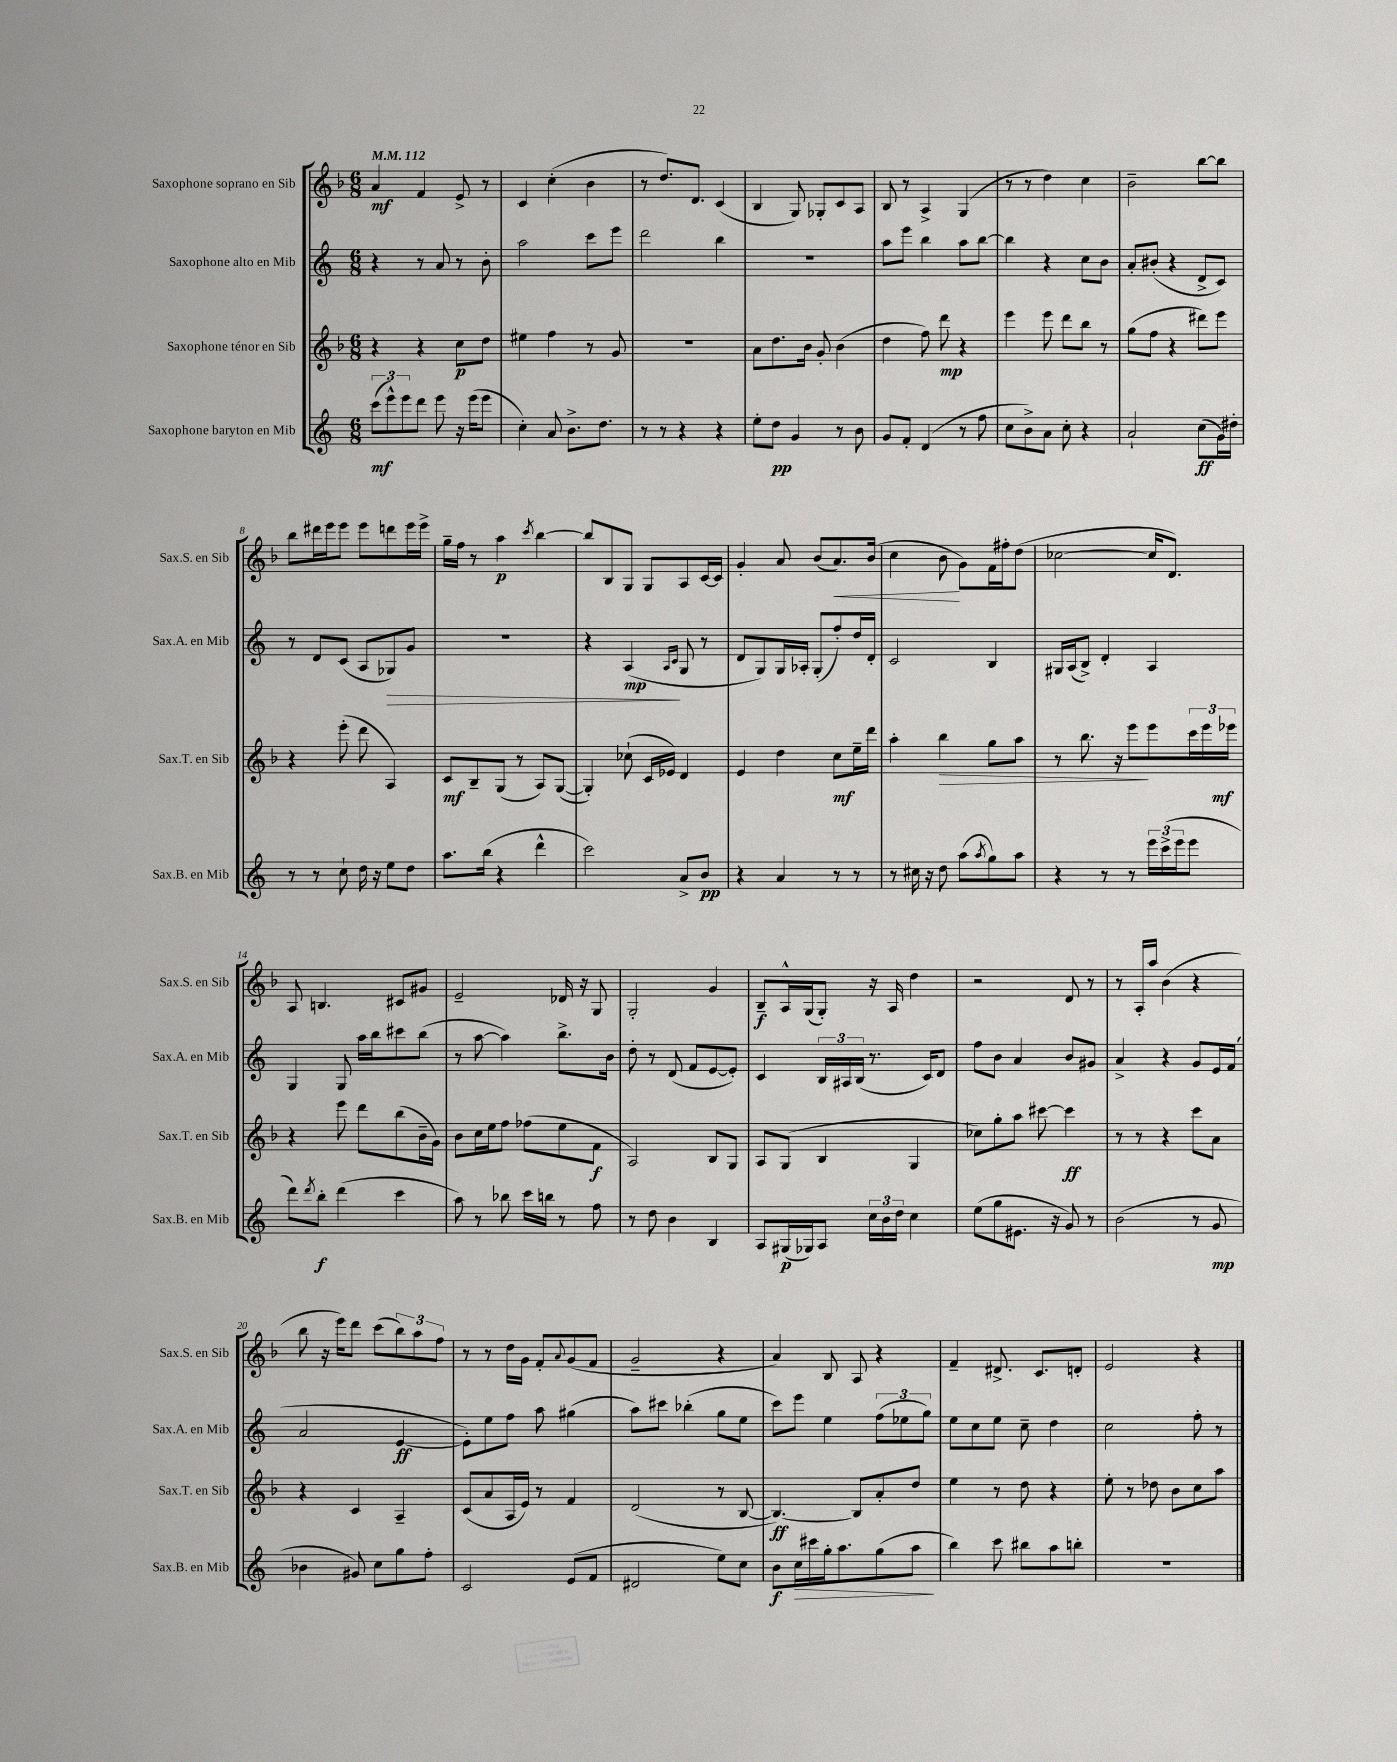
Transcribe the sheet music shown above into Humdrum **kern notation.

**kern	**kern	**kern	**kern
*staff4	*staff3	*staff2	*staff1
*clefG2	*clefG2	*clefG2	*clefG2
*k[]	*k[b-]	*k[]	*k[b-]
*M6/8	*M6/8	*M6/8	*M6/8
*MM112	*MM112	*MM112	*MM112
(12ccc\L	4r	4r	4a/
12eee^^\)	.	.	.
12eee\	.	.	.
8ddd\J	4r	8r	4f/
8eee\	.	8a/	.
16r	8cc\L	8r	8e^/
(16eee\LK	.	.	.
8eee\J	8dd\J	8b'\	8r
=	=	=	=
4cc'\)	4ee#\	2aa\	4c/
8a/	4ff\	.	(4cc'\
8.b^\L	.	.	.
.	8r	8ccc\L	4b-\
8.dd\J	.	.	.
.	8g/	8eee\J	.
=	=	=	=
8r	2.r	2ddd\	8r
8r	.	.	8.dd/L)
4r	.	.	.
.	.	.	8.d/J
4r	.	4bb\	(4c/
=	=	=	=
8ee'\L	8a\L	2.r	4B-/
8dd\J	8.dd\	.	.
4g/	.	.	8G/)
.	16b-\Jk	.	.
.	8g'/	.	8G-'/L
8r	(4b-\	.	8c/
8b\	.	.	8A/J
=	=	=	=
8g/L	4dd\	8aa\L	8B-/
8f'/J	.	8eee\J	8r
(4d/	8ff\)	4bb\	4A^/
.	8ddd\	.	.
8r	4r	8aa\L	(4G/
8ff\	.	[8bb\J	.
=	=	=	=
8cc\L	4eee\	4bb\]	8r
8b^\)	.	.	8r
8a\J	8eee\	4r	4dd\)
8cc'\	8ddd\L	.	.
4r	8bb-\J	8cc\L	4cc\
.	8r	8b\J	.
=	=	=	=
2a`/	(8gg\L	8a'/L	2b-~\
.	8ff\J	(8b#'/J	.
.	4r	4r	.
(8cc\L	8ddd#\L)	8d^/L	[8bb-\L
16g\L)	8eee\J	8c/J)	8bb-\]J
16dd#'\JJ	.	.	.
=	=	=	=
8r	4r	8r	8bb-\L
8r	.	8d/L	16ddd#\L
.	.	.	16eee\J
8cc`\	(8eee'\	(8c/J	8eee\J
16dd\	8ddd\	8A/L	8eee\L
16r	.	.	.
8ee\L	4A/)	8G-/)	8ddd\
8dd\J	.	8g/J	16eee\L
.	.	.	16eee^\JJ
=	=	=	=
8.aa\L	8c/L	2.r	16gg~\LL
.	.	.	16ff\JJ
.	8B-~/	.	8r
(16bb\Jk	.	.	.
4r	(8G/J	.	4aa\
.	8r	.	.
.	.	.	8qccc/
4ddd^^\	8A/L)	.	[4bb-\
.	([8G/J	.	.
=	=	=	=
2ccc\)	4G'/])	4r	8bb-/]L
.	.	.	8B-/
.	(8cc-`\	(4A/	8G/J
.	16c/LL	.	8G/L
.	16e-/JJ)	.	.
.	.	16qqA/LL	.
.	.	16qqc/JJ	.
8a^/L	4d/	8G/	8A/
8b/J	.	8r	[16c/L
.	.	.	16c/]JJ
=	=	=	=
4r	4e/	8d/L	4g'/
.	.	8G/)	.
4a/	4dd\	16G/L	8a/
.	.	16A-'/JJ	.
.	.	(8G'/L	(8b-/L
8r	8cc\L	8ff'/)	8.a/)
8r	16ee~\L	16dd/L	.
.	16ddd\JJ	16d'/JJ	(16b-/Jk
=	=	=	=
8r	4aa'\	2c/	4cc\
16cc#\	.	.	.
16r	.	.	.
8dd\	4bb-\	.	8b-\
(8aa\L	.	.	8g\L)
8qaa/	.	.	.
8gg\)	8gg\L	4B/	16f\L
.	.	.	16ff#'\J
8aa\J	8aa\J	.	(8dd\J
=	=	=	=
4r	8r	16G#/LL	[2cc-\
.	.	(16A/J	.
.	8.bb-\	8B^/J)	.
8r	.	4d'/	.
.	16r	.	.
8r	8eee\L	.	.
24eee\LL	8eee\	4A/	16cc-/]LK
(24ccc^\	.	.	.
.	.	.	8.d/J)
24eee\J	.	.	.
8eee\J	24ccc\L	.	.
.	24eee\	.	.
.	24eee-\JJ	.	.
=	=	=	=
8ddd\L)	4r	4G/	8A/
8qddd/	.	.	.
8bb'\J	.	.	4.B/
(4ddd\	8eee\	8G/	.
.	8ddd\L	16aa\LL	.
.	.	16bb\J	.
4ccc\	(8bb-\	8ccc#\	8c#/L
.	16b-~\L	(8bb\J	8g#/J
.	16g\JJ)	.	.
=	=	=	=
8aa\)	8b-\L	8r	2e~/
8r	16cc\L	[8aa\	.
.	16ee\J	.	.
8bb-\	8ff\J	4aa\])	.
16ccc\LL	(8ff-\L	.	.
16bb\JJ	.	.	.
8r	8ee\	8.bb^\L	16d-/
.	.	.	16r
8ff\	8f\J	.	8G/
.	.	16b\Jk	.
=	=	=	=
8r	2A/)	8dd'\	2G'/
8dd\	.	8r	.
4b\	.	(8d/	.
.	.	8f/L	.
4B/	8B-/L	[8e/	4g/
.	8G/J	8e'/]J)	.
=	=	=	=
8A/L	8A/L	4c/	8B-~/L
(16G#/L	(8G/J	.	16A^^/L
16G-/J)	.	.	(16G/J
8A/J	4B-/	24B/LL	8G'/J)
.	.	24A#/	.
.	.	(24B/JJ	.
24cc\LL	.	8.r	16r
24b\	.	.	.
.	.	.	16A/
24dd\JJ	.	.	.
4cc\	4G/	.	4dd\
.	.	16c/LK)	.
.	.	8d/J	.
=	=	=	=
(8ee\L	8cc-\L)	8ff\L	2r
8gg\	8gg'\	8b\J	.
8.e#\J	8aa\J	4a/	.
.	[8ccc#\	.	.
16r	.	.	.
8g/)	4ccc#\]	8b/L	8d/
8r	.	8g#/J	8r
=	=	=	=
(2b\	8r	4a^/	8r
.	8r	.	16A'/LL
.	.	.	16aa/JJ
.	4r	4r	(4b-\
8r	8ccc\L	8g/L	4r
8g/	8a\J	16e/L	.
.	.	(16f/JJ	.
=	=	=	=
4b-\	4r	2a/	8bb-\
.	.	.	16r
.	.	.	16eee\LK)
8g#/)	4c/	.	8ddd\J
8cc\L	.	.	(8ccc\L
8gg\	4A~/	[4e/	12bb-\)
.	.	.	12aa\
8ff'\J	.	.	.
.	.	.	12ff\J
=	=	=	=
2c/	(8c/L	8e'\]L)	8r
.	8a/	8ee\	8r
.	16A/L	8ff\J	16dd\LL
.	16e/JJ)	.	16g\JJ
.	8r	8aa\	8f'/L
.	.	.	8qqa/
(8e/L	4f/	(4gg#\	(8g/
8f/J	.	.	8f/J
=	=	=	=
2d#/	(2d/	8aa\L)	2g~/
.	.	8ccc#\J	.
.	.	(4bb-'\	.
8ee\L)	8r	8gg\L	4r
8cc\J	[8B-/	8ee\J	.
=	=	=	=
8b\L	4.B-/_)	8ccc\L)	4a/)
16cc\L	.	8eee\J	.
16ccc#\	.	.	.
16gg'\J	.	4ee\	8B-/
8.aa\	.	.	.
.	8B-/]L	.	8A/
(8gg\	8a'/	(12ff\L	4r
.	.	12ee-\	.
8aa\J	8dd/J	.	.
.	.	12gg\J)	.
=	=	=	=
4bb\)	4ee\	8ee\L	4f~/
.	.	8cc\	.
8ccc\	8r	8ee\J	8.d#^/
8bb#\L	8dd\	8cc~\	.
.	.	.	8.c/L
8aa\	4r	4dd\	.
8bb'\J	.	.	8d'/J
=	=	=	=
2.r	8ee'\	2cc\	2e/
.	8r	.	.
.	8dd-\	.	.
.	8b-\L	.	.
.	8cc\	8ff'\	4r
.	8aa\J	8r	.
==	==	==	==
*-	*-	*-	*-
